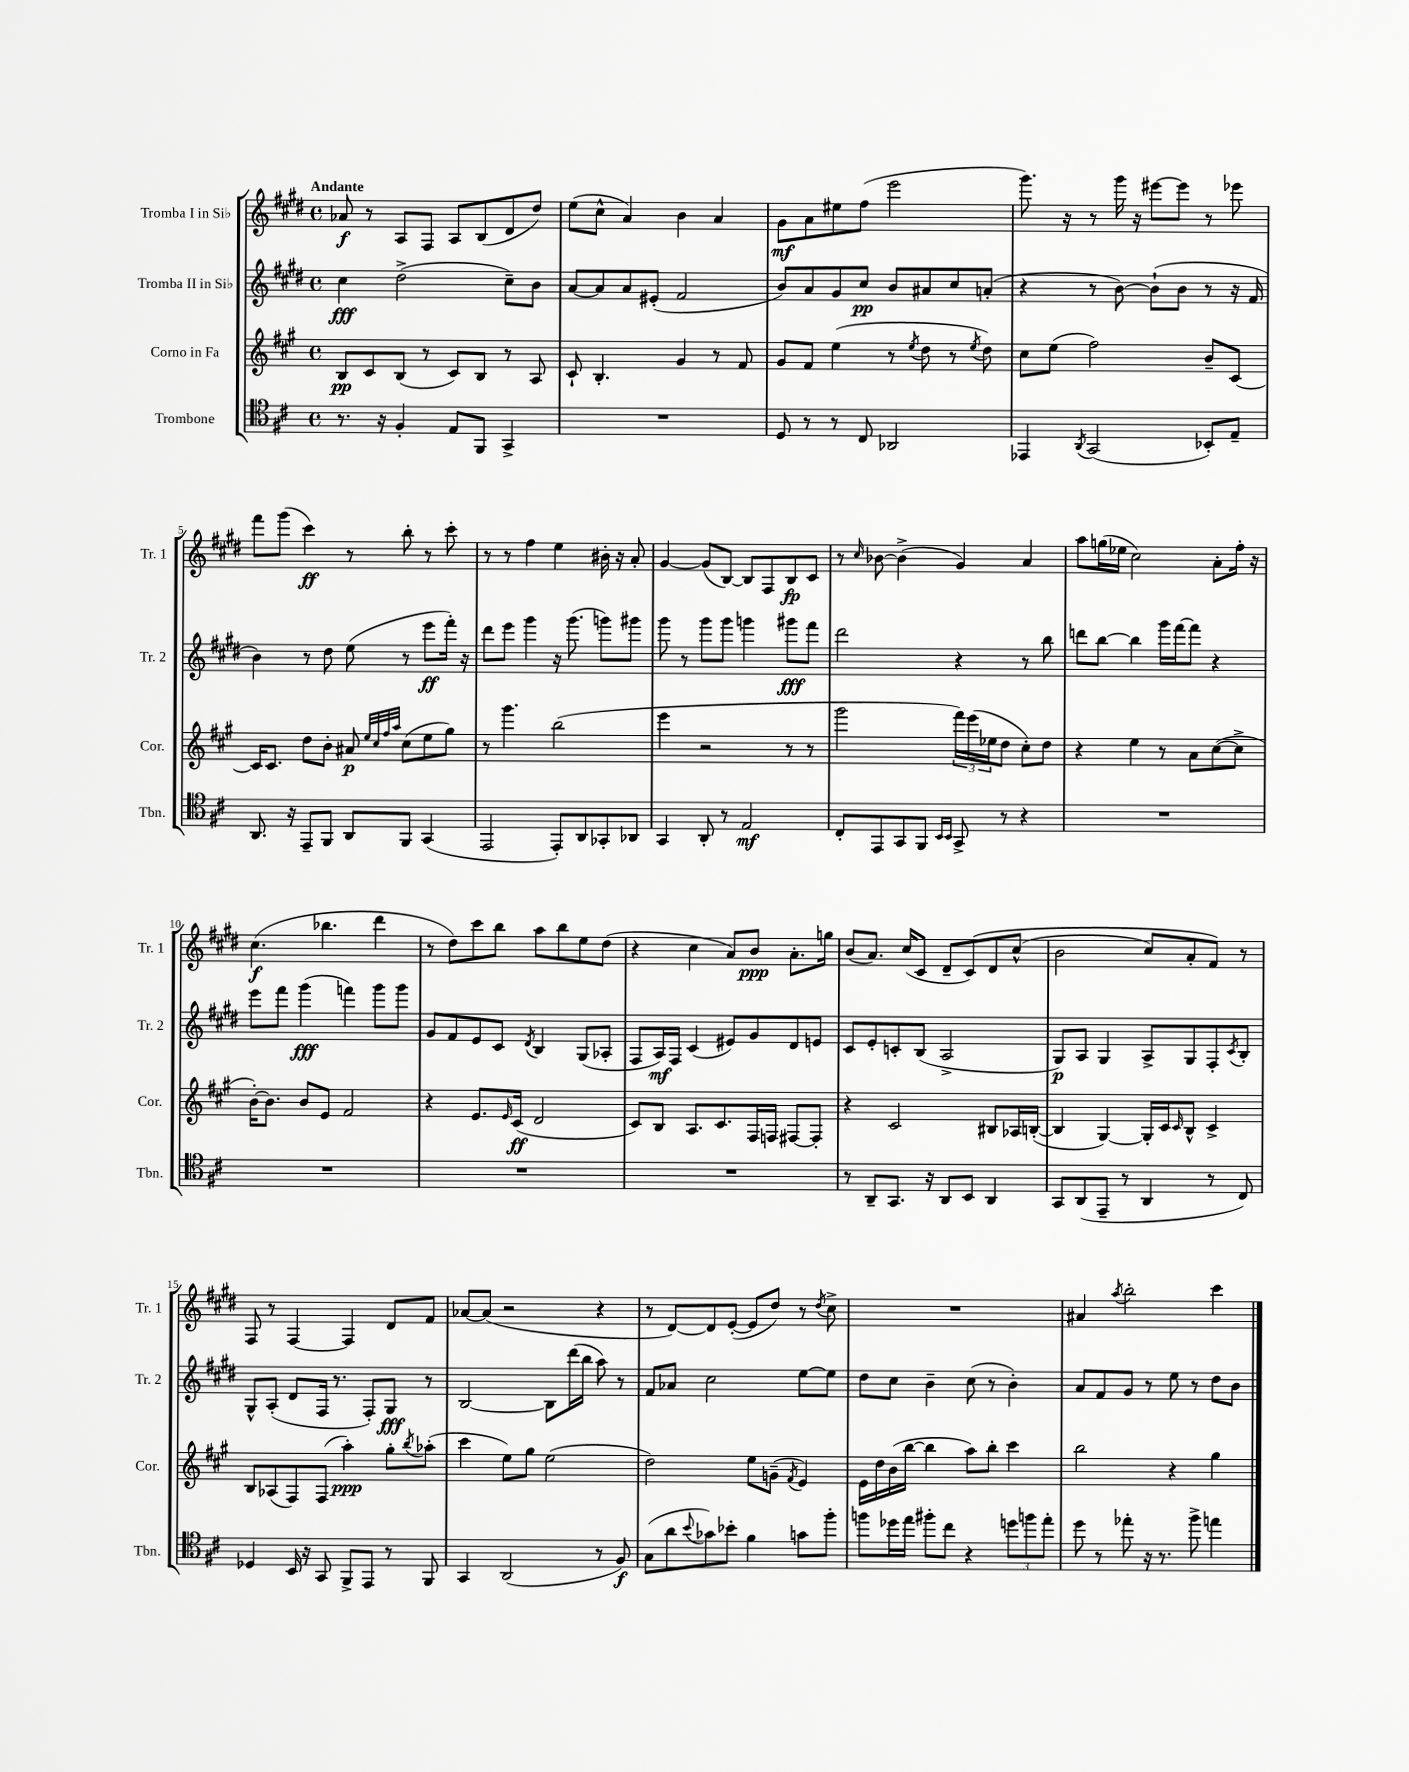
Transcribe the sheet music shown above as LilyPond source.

<<
\new StaffGroup <<
\new Staff = "s0" \with { instrumentName = "Tromba I in Sib" shortInstrumentName = "Tr. 1" } {
    \clef treble \key e \major \defaultTimeSignature \time 4/4 \tempo "Andante"
    aes'8\f r8 a8 fis8 a8 b8( dis'8 dis''8) |
    e''8( cis''8-^ a'4) b'4 a'4 |
    gis'8\mf a'8 eis''8 fis''8( e'''2 |
    gis'''8.) r16 r8 gis'''16 r16 eis'''8~ eis'''8 r8 ees'''8 |
    fis'''8 gis'''8( cis'''4\ff) r8 b''8-. r8 cis'''8-. |
    r8 r8 fis''4 e''4 bis'16-. r16 a'8-. |
    gis'4~ gis'8( b8~) b8 fis8 b8\fp cis'8 |
    r8 \grace { cis''16 } bes'8~ bes'4->( gis'4) a'4 |
    a''8 g''16( ees''16 cis''2) a'8-. fis''16-. r16 |
    cis''4.\f( bes''4. dis'''4 |
    r8 dis''8) cis'''8 b''8 a''8 b''8 e''8 dis''8( |
    r4 cis''4 a'8) b'8\ppp a'8.-. g''16 |
    b'8( a'8.) cis''16( cis'8 dis'8-- cis'8)\( dis'8 cis''8-^( |
    b'2 cis''8) a'8-. fis'8\) r8 |
    fis8 r8 fis4~ fis4 dis'8 fis'8 |
    aes'8~ aes'8( r2 r4 |
    r8 dis'8~) dis'8 e'8~-.( e'8 dis''8) r8 \acciaccatura { dis''8 } cis''8-> |
    R1 |
    ais'4 \acciaccatura { a''8 } b''2-. cis'''4 \bar "|." |
}
\new Staff = "s1" \with { instrumentName = "Tromba II in Sib" shortInstrumentName = "Tr. 2" } {
    \clef treble \key e \major \defaultTimeSignature \time 4/4
    cis''4\fff dis''2->( cis''8--) b'8 |
    a'8~ a'8 a'8 eis'8-.( fis'2 |
    b'8) a'8 gis'8 cis''8\pp b'8 ais'8 cis''8 a'8-.( |
    r4 r8 b'8~) b'8-!( b'8 r8 r16 fis'16 |
    b'4) r8 dis''8 e''8( r8 e'''8\ff fis'''16-.) r16 |
    dis'''8 e'''8 gis'''4 r16 gis'''8.( g'''8) gis'''8 |
    gis'''8 r8 gis'''8 gis'''8 g'''4 gis'''8\fff fis'''8 |
    dis'''2 r4 r8 b''8 |
    d'''8 b''8~ b''4 gis'''16 fis'''16~ fis'''8 r4 |
    e'''8 fis'''8 gis'''4\fff( f'''4) gis'''8 gis'''8 |
    gis'8 fis'8 e'8 cis'8 \acciaccatura { dis'8 } b4 gis8( aes8-. |
    fis8 a16\mf) fis16 cis'4( eis'8) gis'8 dis'8 e'8 |
    cis'8 e'8-. c'8-. b8( a2-> |
    gis8\p) a8 gis4 a8-> gis8 fis8-. \acciaccatura { cis'8 } b8-. |
    gis8-^ a8-.( dis'8 fis16 r8. fis8-.) gis8\fff r8 |
    b2~ b8 dis'''16( b''16 a''8) r8 |
    fis'8 aes'8 cis''2 e''8~ e''8 |
    dis''8 cis''8 b'4-- cis''8( r8 b'4-.) |
    a'8 fis'8 gis'8 r8 e''8 r8 dis''8 b'8 \bar "|." |
}
\new Staff = "s2" \with { instrumentName = "Corno in Fa" shortInstrumentName = "Cor." } {
    \clef treble \key a \major \defaultTimeSignature \time 4/4
    b8\pp cis'8 b8( r8 cis'8) b8 r8 a8 |
    cis'8-! b4.-. gis'4 r8 fis'8 |
    gis'8 fis'8 e''4( r8 \acciaccatura { e''8 } d''8 r8 \acciaccatura { e''8 } d''8) |
    cis''8 e''8( fis''2) b'8-- cis'8~ |
    cis'16 cis'8. d''8 b'8-. ais'8\p \grace { e''32 cis''32 fis''32 a''32 } cis''8( e''8 gis''8) |
    r8 gis'''4. b''2( |
    e'''4 r2 r8 r8 |
    gis'''2 \tuplet 3/2 { fis'''16) e'''16( ees''16 } d''8 cis''8-.) d''8 |
    r4 e''4 r8 a'8 cis''8~( cis''8-> |
    b'16~-.) b'8. b'8 e'8 fis'2 |
    r4 e'8. \grace { e'16 } cis'16\ff( d'2 |
    cis'8) b8 a8. cis'8. fis16 f16 fis8~ fis8-. |
    r4 cis'2 bis8 aes16 b16~-.( |
    b4 gis4~) gis16-. cis'16 \grace { cis'16 } b8-^ cis'4-> |
    b8 aes8( fis8) fis8( a''4-.\ppp) gis''8-. \acciaccatura { b''8 } aes''8-.( |
    cis'''4 e''8) gis''8 e''2( |
    d''2) e''8 g'8--( \acciaccatura { fis'8 } e'4) |
    e'16 d''16 b'16( b''16~ b''4 a''8) b''8-. cis'''4 |
    b''2 r4 gis''4 \bar "|." |
}
\new Staff = "s3" \with { instrumentName = "Trombone" shortInstrumentName = "Tbn." } {
    \clef tenor \key d \major \defaultTimeSignature \time 4/4
    r8. r16 fis4-. e8 fis,8 g,4-> |
    R1 |
    d8 r8 r8 cis8 aes,2 |
    ees,4 \acciaccatura { a,8 } g,2( bes,8-.) e8-- |
    a,8. r16 e,8-- fis,8 a,8 fis,8 g,4( |
    e,2 e,8-.) a,8 ges,8-. aes,8 |
    g,4 a,8-. r8 e2\mf |
    cis8-. e,8 g,8 fis,8 \grace { b,16 b,16 } g,8-> r8 r4 |
    R1 |
    R1 |
    R1 |
    R1 |
    r8 a,8-- g,8. r16 a,8 b,8 a,4 |
    g,8 a,8( e,8-- r8 a,4 r8 cis8) |
    des4 b,16 r16 g,8 fis,8-> e,8 r8 fis,8 |
    g,4 a,2( r8 fis8\f) |
    g8( a'8 \appoggiatura { b'8 } ges'8) bes'8-. fis'4 g'8 fis''8-. |
    f''8 des''16 e''16 fis''8-. cis''8 r4 \tuplet 3/2 { d''8 f''8 e''8-. } |
    d''8 r8 ees''8-. r16 r8. fis''8-> e''4 \bar "|." |
}
>>
>>
